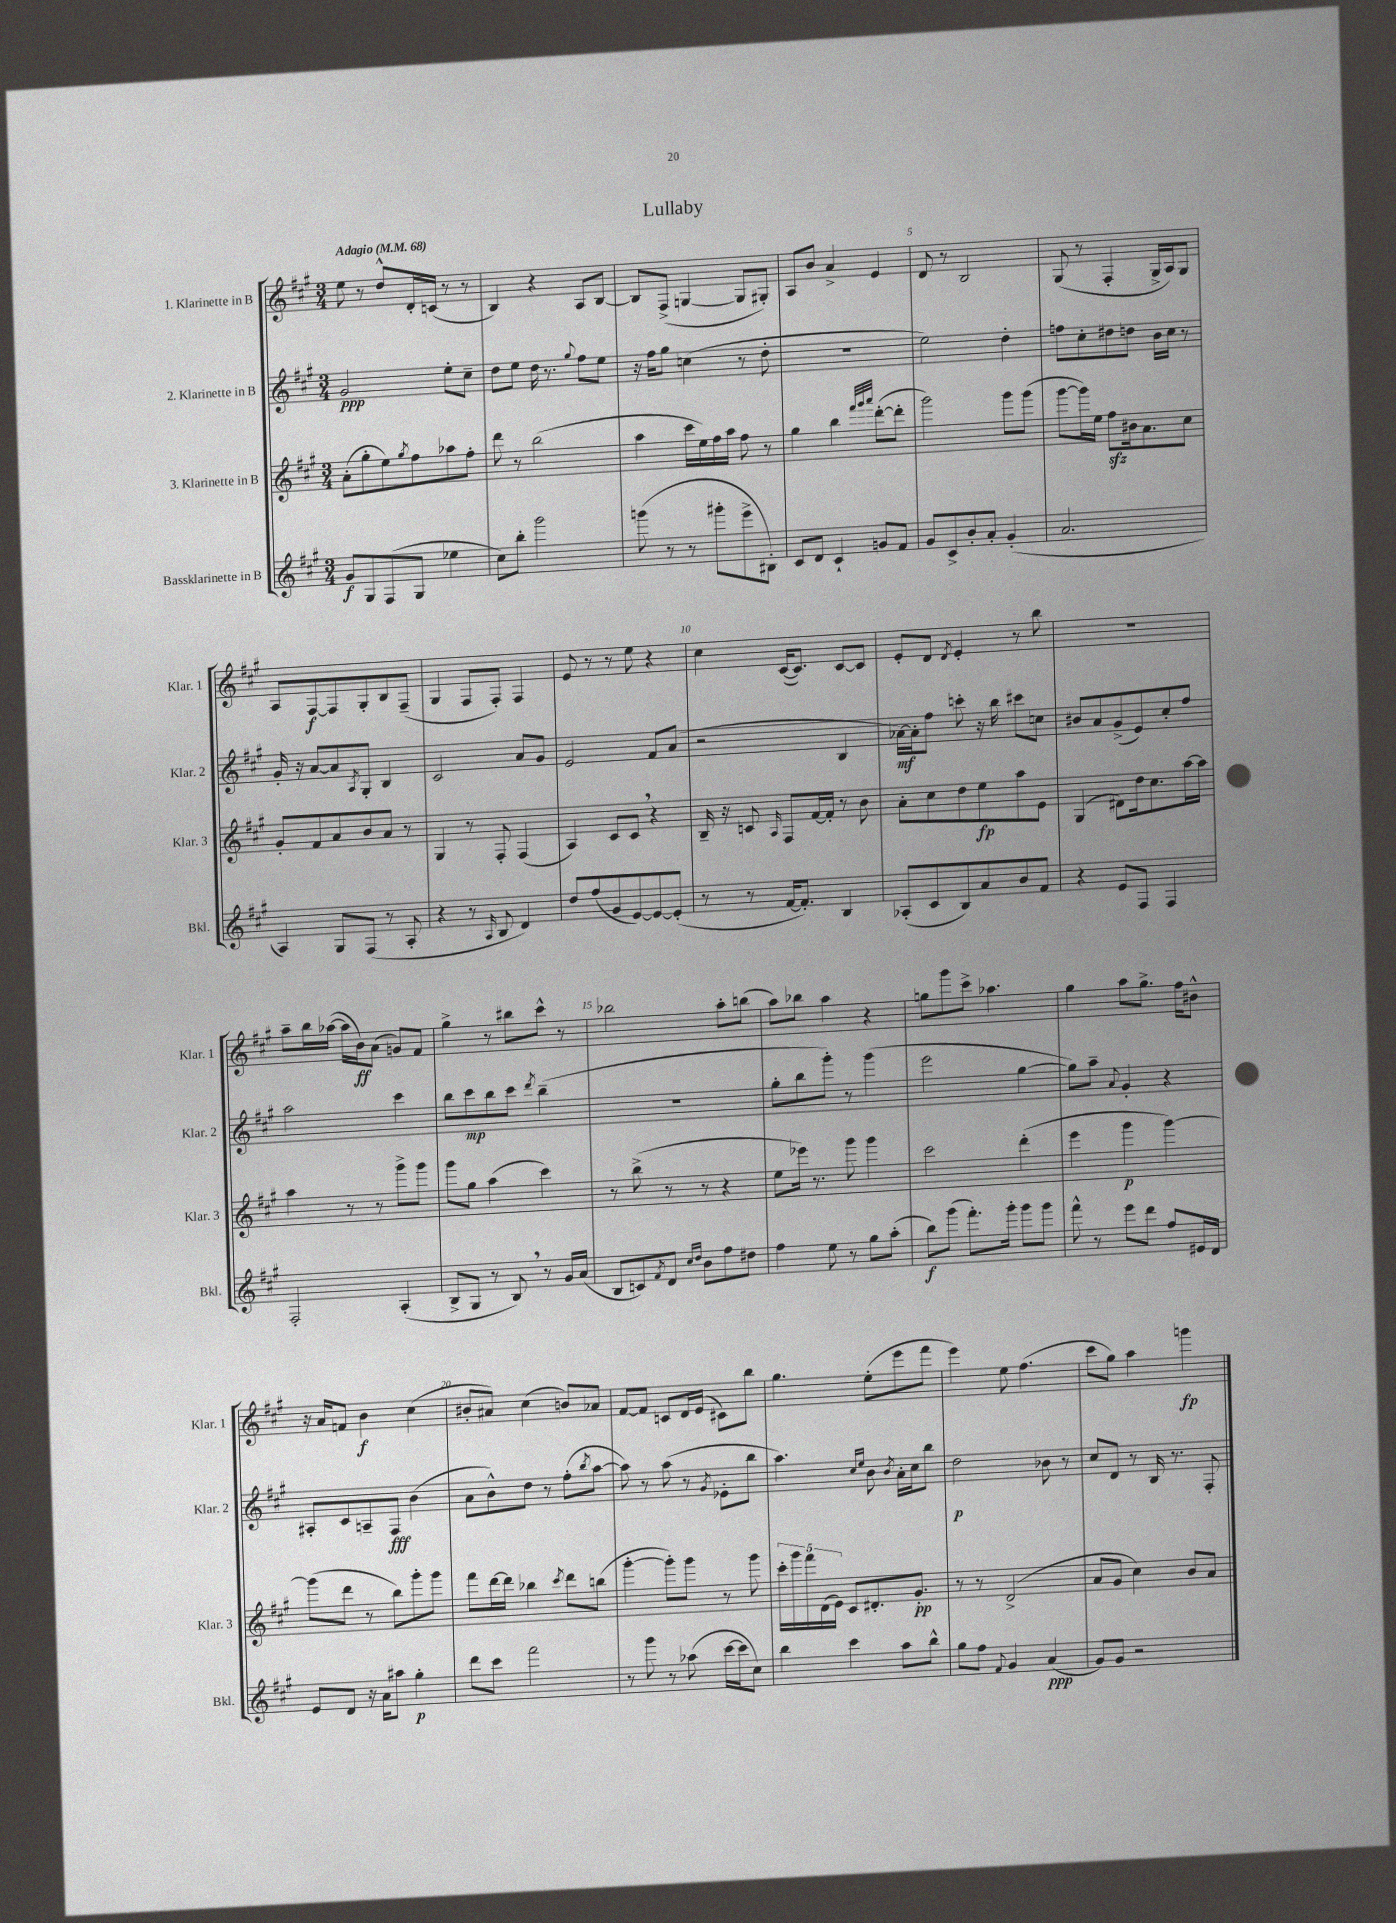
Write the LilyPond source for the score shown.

\header { title = "Lullaby" }
<<
\new StaffGroup <<
\new Staff = "s0" \with { instrumentName = "1. Klarinette in B" shortInstrumentName = "Klar. 1" } {
    \clef treble \key a \major \numericTimeSignature \time 3/4 \tempo "Adagio" 4 = 68
    e''8 r8 d''8-^ d'16-. c'16( r8 r8 |
    b4) r4 a8 b8~ |
    b8 fis8->( g4~ g8 gis8-.) |
    a8 b'8 a'4-> e'4 |
    d'8 r8 b2 |
    gis8( r8 fis4-. gis16-> a16) gis8 |
    a8 fis8~\f fis8 gis8-. b8 fis8--( |
    gis4 fis8 fis8-.) fis4 |
    e'8 r8 r8 e''8 r4 |
    cis''4 cis'16~( cis'8.) cis'8~ cis'8 |
    e'8-. d'8 \acciaccatura { d'8 } e'4-. r8 b''8 |
    R2. |
    a''8-- b''16 aes''16~( aes''16 b'16\ff) a'8( g'8) fis'8 |
    gis''4-> r8 bis''8 cis'''8-^ r8 |
    bes''2 a''8-. b''8( |
    a''8) bes''8 a''4 r4 |
    g''8 gis'''8 cis'''8-> aes''4. |
    gis''4 a''8 gis''8.-> fis''16 bis'8-^ |
    r16 a'16 f'8 b'4\f cis''4( |
    bis'8-. ais'8) cis''4( b'8) aes'8 |
    fis'8~ fis'8 c'8 d'16 e'16( cis'8) b''8 |
    gis''4. e''8-.( e'''8 fis'''8 |
    e'''4) e''8 fis''4.( |
    cis'''8 gis''8) a''4 g'''4\fp \bar "|." |
}
\new Staff = "s1" \with { instrumentName = "2. Klarinette in B" shortInstrumentName = "Klar. 2" } {
    \clef treble \key a \major \numericTimeSignature \time 3/4
    gis'2\ppp e''8-. cis''8-- |
    d''8 e''8 d''16 r8. \appoggiatura { gis''8 } fis''8 e''8 |
    r16 fis''16 gis''8 c''4( r8 d''8-. |
    R2. |
    e''2) d''4-. |
    f''8 cis''8-. dis''8 d''8 b'16 cis''16 r8 |
    gis'16-. r16 a'8~ a'8 \acciaccatura { a8 } gis8-. b4 |
    cis'2 a'8 gis'8 |
    e'2 fis'8 a'8( |
    r2 b4 |
    aes'16~\mf) aes'16-. fis''8 c'''8-. r16 b''16 cis'''8 c''8 |
    bis'8 a'8 gis'8->( e'8) cis''8-. fis''8 |
    a''2 cis'''4 |
    b''8 cis'''8\mp b''8 cis'''8 \acciaccatura { d'''8 } b''4--( |
    R2. |
    gis''8-. b''8 gis'''8-.) r8 gis'''4( |
    e'''2 gis''4~ |
    gis''8) a''8-- \appoggiatura { a'8 } gis'4-. r4 |
    ais8-. cis'8 a8-- fis8\fff b'4( |
    a'8 b'8-^) d''8 r8 fis''8-.( \acciaccatura { b''8 } a''8~ |
    a''8) r8 a''8( r8 \acciaccatura { gis'8 } ees'8-. b''8 |
    a''4.) \grace { cis''16 e''16 } b'8 \acciaccatura { b'8 } a'16-. cis''16 b''8 |
    d''2\p bes'8 r8 |
    cis''8 d'8 r8 b16 r8. fis8-. \bar "|." |
}
\new Staff = "s2" \with { instrumentName = "3. Klarinette in B" shortInstrumentName = "Klar. 3" } {
    \clef treble \key a \major \numericTimeSignature \time 3/4
    a'8-.( gis''8-. e''8) \acciaccatura { gis''8 } fis''8 aes''8 fis''8-. |
    d'''8 r8 b''2( |
    a''4 cis'''16 e''16) fis''16 a''16 fis''8 r8 |
    gis''4 b''4 \grace { fis'''32 gis'''32 a'''32 } d'''8~-.( d'''8-. |
    gis'''2) gis'''8 gis'''8( |
    gis'''8~ gis'''16) e''16 fis''8\sfz bis'16 a'8. cis''8 |
    gis'8-. fis'8 a'8 b'8 a'8 r8 |
    gis4 r8 fis8-. fis4( |
    a4) cis'8 cis'8 \breathe r4 |
    b16-- r16 c'8 \grace { a16 } fis8 fis'16~ fis'16-. r8 b'8 |
    a'8-. cis''8 d''8 e''8\fp a''8 e'8 |
    gis4( dis'8) d''16 cis''8. a''16~ a''16 |
    a''4 r8 r8 gis'''8-> gis'''8 |
    gis'''8 gis''8 a''4( cis'''4) |
    r8 b''8->( r8 r8 r4 |
    e''8 ees'''16) r8. gis'''8 gis'''4 |
    cis'''2 d'''4-.( |
    e'''4 gis'''4\p gis'''4~) |
    gis'''8( d'''8 r8 b''8) gis'''8-. gis'''8 |
    fis'''8 d'''16~ d'''16 bes''4 \acciaccatura { cis'''8 } d'''8 b''8( |
    gis'''4~-. gis'''8-.) gis'''8 r8 gis'''8 |
    \tuplet 5/4 { cis'''16-. gis'''16 fis'''16 d'16( e'16) } cis'8 dis'8.-. gis'8.-.\pp |
    r8 r8 d'2->( |
    a'8 gis'8 cis''4) b'8 a'8 \bar "|." |
}
\new Staff = "s3" \with { instrumentName = "Bassklarinette in B" shortInstrumentName = "Bkl." } {
    \clef treble \key a \major \numericTimeSignature \time 3/4
    gis'8\f gis8 fis8( gis8 ees''4 |
    cis''8) b''8-. gis'''2 |
    g'''8( r8 r8 gis'''8-. e'''8-> bis8-.) |
    cis'8 d'8 cis'4-! g'8 fis'8 |
    gis'8 cis'8-> b'8-. a'8-. gis'4-.( |
    a'2. |
    a4) gis8 fis8( r8 a8-. |
    r4 r8 \grace { a16 } b8 d'4) |
    d''8 fis''8( gis'8 e'8~) e'8~ e'8-.( |
    r8 r8 fis'16~ fis'8.-.) b4 |
    aes8-.( cis'8 b8) a'8 b'8 fis'8 |
    r4 e'8 fis8 fis4 |
    fis2-. a4-.( |
    b8-> gis8 r8 b8) \breathe r8 gis'16 a'16( |
    b8 c'8) \acciaccatura { fis'8 } d'8 \grace { cis''16 d''16 } b'8 fis''8 dis''8 |
    fis''4 e''8 r8 gis''8 a''8-.( |
    b''8\f) gis'''8( fis'''8.-.) gis'''16-. gis'''8 gis'''8 |
    fis'''8-^ r8 e'''8 d'''8 fis''8 eis'16 d'16 |
    e'8 d'8 r16 a'16 ais''8 gis''4-.\p |
    d'''8 cis'''8 fis'''2 |
    r8 gis'''8 r8 aes''8( cis'''16~ cis'''16 cis''8) |
    b''4 cis'''4 a''8 b''8-^ |
    gis''8 fis''8 \appoggiatura { fis'8 } gis'4 a'4\ppp( |
    gis'8) gis'8 r2 \bar "|." |
}
>>
>>
\layout { \context { \Score \override BarNumber.break-visibility = ##(#f #t #t) barNumberVisibility = #(every-nth-bar-number-visible 5) } }
